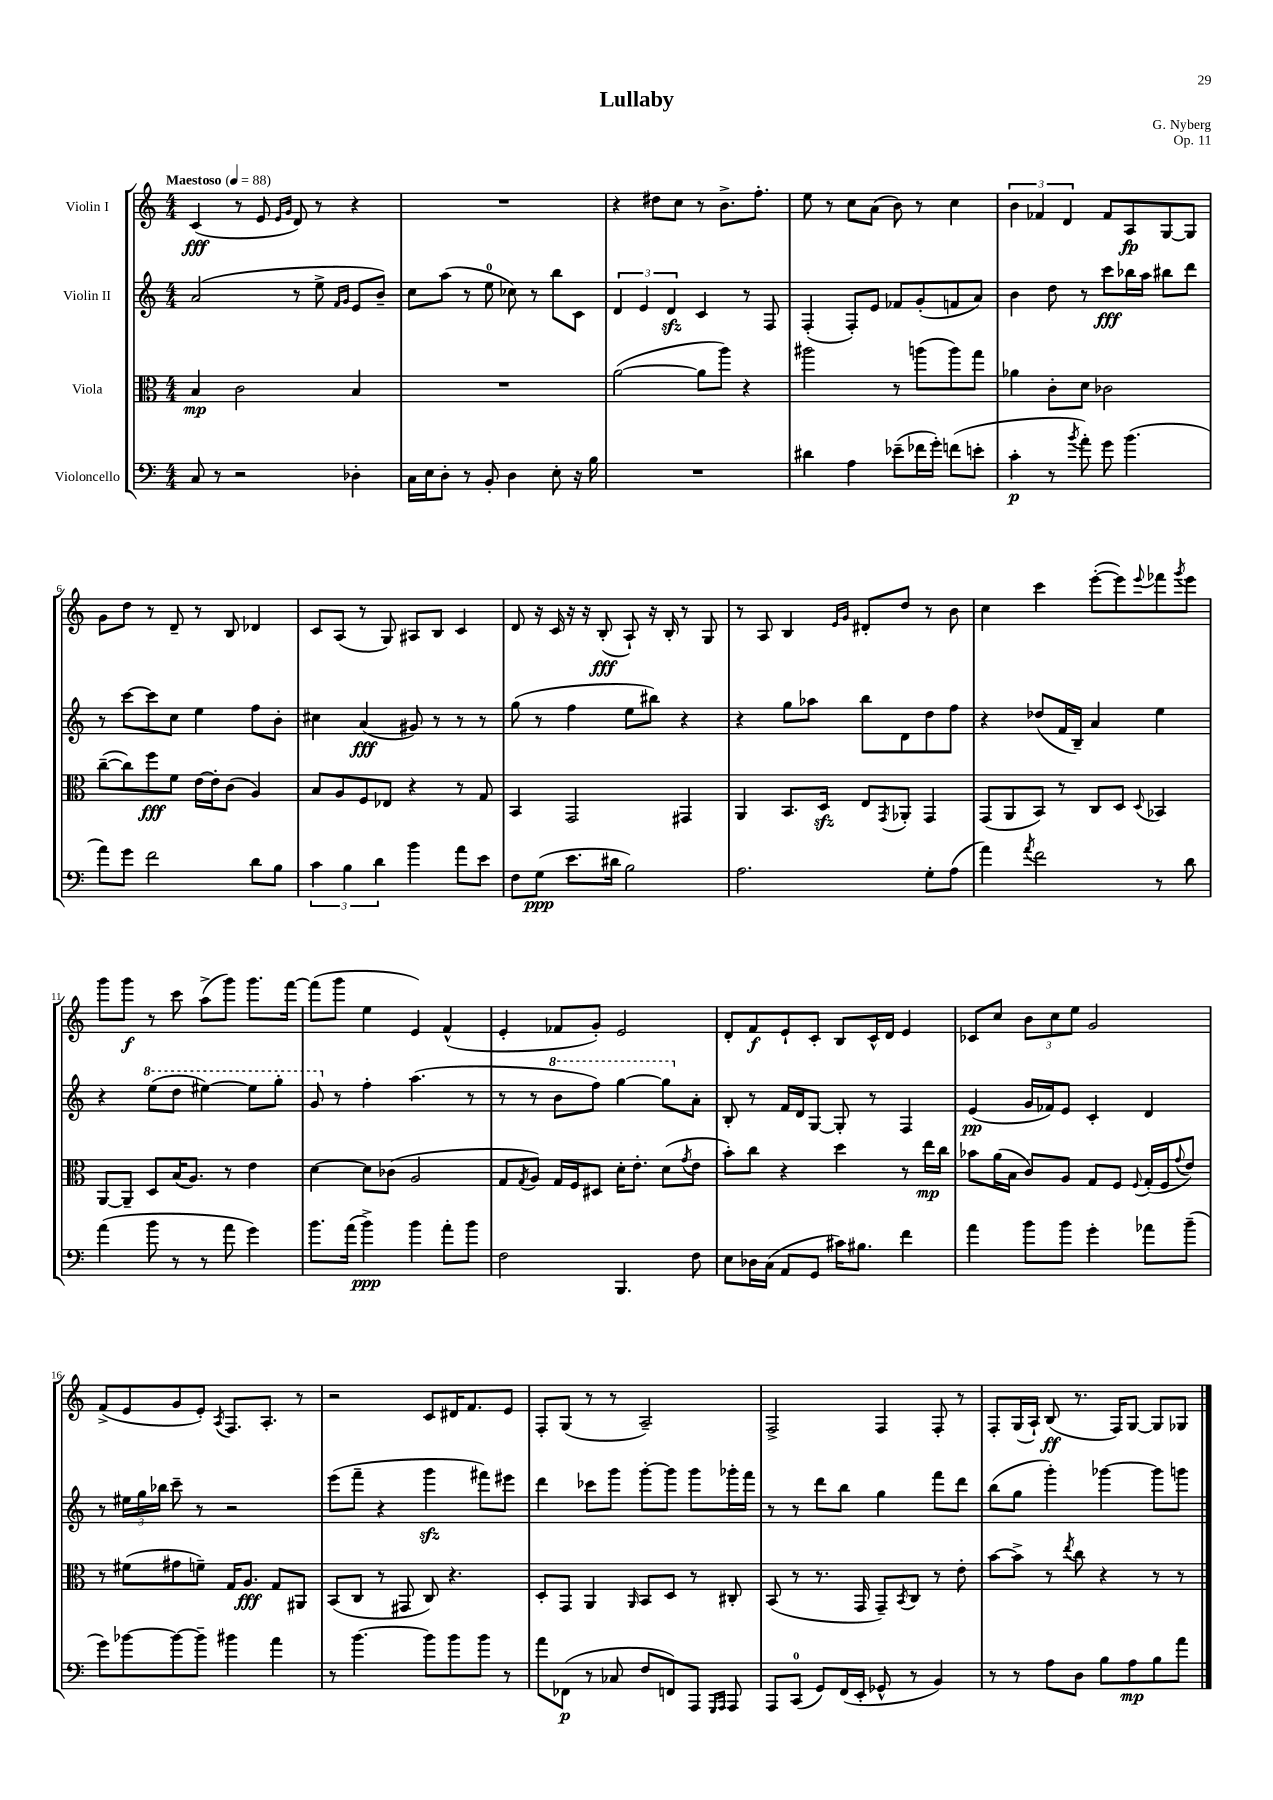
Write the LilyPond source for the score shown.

\header { title = "Lullaby" composer = "G. Nyberg" opus = "Op. 11" }
<<
\new StaffGroup <<
\new Staff = "s0" \with { instrumentName = "Violin I" } {
    \clef treble \key c \major \numericTimeSignature \time 4/4 \tempo "Maestoso" 4 = 88
    c'4\fff( r8 e'8 \grace { e'16 g'16 } d'8) r8 r4 |
    R1 |
    r4 dis''8 c''8 r8 b'8.-> f''8.-. |
    e''8 r8 c''8 a'8( b'8) r8 c''4 |
    \tuplet 3/2 { b'4 fes'4 d'4 } fes'8 a8\fp g8~ g8 |
    g'8 d''8 r8 d'8-- r8 b8 des'4 |
    c'8 a8( r8 g8) ais8 b8 c'4 |
    d'8 r16 c'16 r16 r16 b8-.\fff( a8-!) r16 b16-. r8 g8 |
    r8 a8 b4 \grace { e'16 g'16 } dis'8-. d''8 r8 b'8 |
    c''4 c'''4 e'''8~-.( e'''8) \appoggiatura { e'''8 } fes'''8 \acciaccatura { g'''8 } e'''8 |
    g'''8 g'''8\f r8 c'''8 a''8->( g'''8) g'''8. f'''16~ |
    f'''8( g'''8 e''4 e'4) f'4-^( |
    e'4-. fes'8 g'8-.) e'2 |
    d'8-. f'8\f e'8-! c'8-. b8 c'16-^ d'16 e'4 |
    ces'8 c''8 \tuplet 3/2 { b'8 c''8 e''8 } g'2 |
    f'8->( e'8 g'8 e'8-.) \acciaccatura { a8 } f8. a8.-. r8 |
    r2 c'8 dis'16 f'8. e'8 |
    f8-. g8( r8 r8 a2--) |
    f2-> f4 f8-. r8 |
    f8-. g16( a16-!) b8\ff( r8. f16) g8~ g8 ges8 \bar "|." |
}
\new Staff = "s1" \with { instrumentName = "Violin II" } {
    \clef treble \key c \major \numericTimeSignature \time 4/4
    a'2( r8 e''8-> \grace { f'16 g'16 } e'8 b'8--) |
    c''8 a''8( r8 e''8-0 ces''8) r8 b''8 c'8 |
    \tuplet 3/2 { d'4 e'4 d'4\sfz } c'4 r8 f8 |
    f4-.( f8-.) e'8 fes'8 g'8-.( f'8 a'8) |
    b'4 d''8 r8 c'''8\fff bes''16 a''16 bis''8 d'''8 |
    r8 c'''8~ c'''8 c''8 e''4 f''8 b'8-. |
    cis''4 a'4\fff( gis'8) r8 r8 r8 |
    g''8( r8 f''4 e''8 bis''8) r4 |
    r4 g''8 aes''8 b''8 d'8 d''8 f''8 |
    r4 des''8( f'16 b16--) a'4 e''4 |
    r4 \ottava #1 e'''8( d'''8 eis'''4~) eis'''8 g'''8-. |
    g''8 \ottava #0 r8 f''4-. a''4.( r8 |
    r8 r8 \ottava #1 b''8 f'''8) g'''4~ g'''8 \ottava #0 a'8-. |
    b8-. r8 f'16 d'16 g8~ g8-. r8 f4 |
    e'4\pp( g'16 fes'16) e'8 c'4-. d'4 |
    r8 \tuplet 3/2 { eis''16 g''16 bes''16 } c'''8-- r8 r2 |
    e'''8( f'''8-- r4 g'''4\sfz fis'''8) eis'''8 |
    d'''4 ces'''8 g'''8 g'''8~-. g'''8 g'''8 ges'''16-. f'''16 |
    r8 r8 d'''8 b''8 g''4 f'''8 d'''8 |
    b''8( g''8 g'''4-.) ges'''4~ ges'''8 g'''8 \bar "|." |
}
\new Staff = "s2" \with { instrumentName = "Viola" } {
    \clef alto \key c \major \numericTimeSignature \time 4/4
    b4\mp c'2 b4 |
    R1 |
    a'2~( a'8 a''8) r4 |
    ais''2 r8 a''8( a''8) g''8 |
    aes'4 c'8-. d'8 ces'2 |
    c''8~--( c''8) f''8\fff f'8 e'16~ e'16-. c'8( a4) |
    b8 a8 f8 ees8 r4 r8 g8 |
    b,4 g,2 gis,4 |
    a,4 b,8. d16\sfz e8 \acciaccatura { g,8 } aes,8-. g,4 |
    g,8( a,8 b,8) r8 c8 d8 \appoggiatura { d8 } bes,4 |
    a,8~ a,8-- d8 b16( a8.) r8 e'4 |
    d'4~ d'8 ces'8( a2 |
    g8 \acciaccatura { g8 } a8) g16 f16 dis8 d'16-. e'8.-. d'8( \acciaccatura { g'8 } e'8 |
    b'8-.) c''8 r4 d''4 r8 e''16\mp c''16 |
    bes'8 a'16( b16 c'8) a8 g8 f8 \appoggiatura { f8 } g16-.( f16 \appoggiatura { g'8 } e'8) |
    r8 fis'8( gis'8 f'8--) g16 a8.\fff g8 ais,8 |
    b,8( c8 r8 gis,8 c8) r4. |
    d8-. g,8 a,4 \grace { a,16 } b,8 d8 r8 cis8-. |
    b,8( r8 r8. g,16 g,8--) \acciaccatura { b,8 } c8 r8 e'8-. |
    b'8~ b'8-> r8 \acciaccatura { e''8 } c''8 r4 r8 r8 \bar "|." |
}
\new Staff = "s3" \with { instrumentName = "Violoncello" } {
    \clef bass \key c \major \numericTimeSignature \time 4/4
    c8 r8 r2 des4-. |
    c16 e16 d8-. r8 b,8-. d4 e8-. r16 b16 |
    R1 |
    dis'4 a4 ees'8--( fes'16 g'16-.) f'8( e'8-. |
    c'4-.\p r8 \acciaccatura { b'8 } a'8-.) g'8 b'4.( |
    a'8) g'8 f'2 d'8 b8 |
    \tuplet 3/2 { c'4 b4 d'4 } b'4 a'8 e'8 |
    f8 g8\ppp( e'8. dis'16 b2) |
    a2. g8-. a8( |
    a'4) \acciaccatura { a'8 } f'2 r8 d'8 |
    a'4( b'8 r8 r8 a'8 g'4) |
    b'8. a'16( b'4->\ppp) b'4 a'8-. b'8 |
    f2 b,,4. f8 |
    e8 des16 c16( a,8 g,8 cis'16) bis8. f'4 |
    a'4 b'8 b'8 g'4-. aes'8 b'8--( |
    g'8) bes'8~ bes'8~ bes'8-- bis'4 a'4 |
    r8 b'4.~ b'8 b'8 b'8 r8 |
    a'8 fes,8\p( r8 ces8 f8 f,8) a,,8 \grace { g,,16 a,,16 } a,,8 |
    a,,8 c,8-0( g,8) f,16( e,16-. ges,8-^ r8 b,4) |
    r8 r8 a8 d8 b8 a8\mp b8 a'8 \bar "|." |
}
>>
>>
